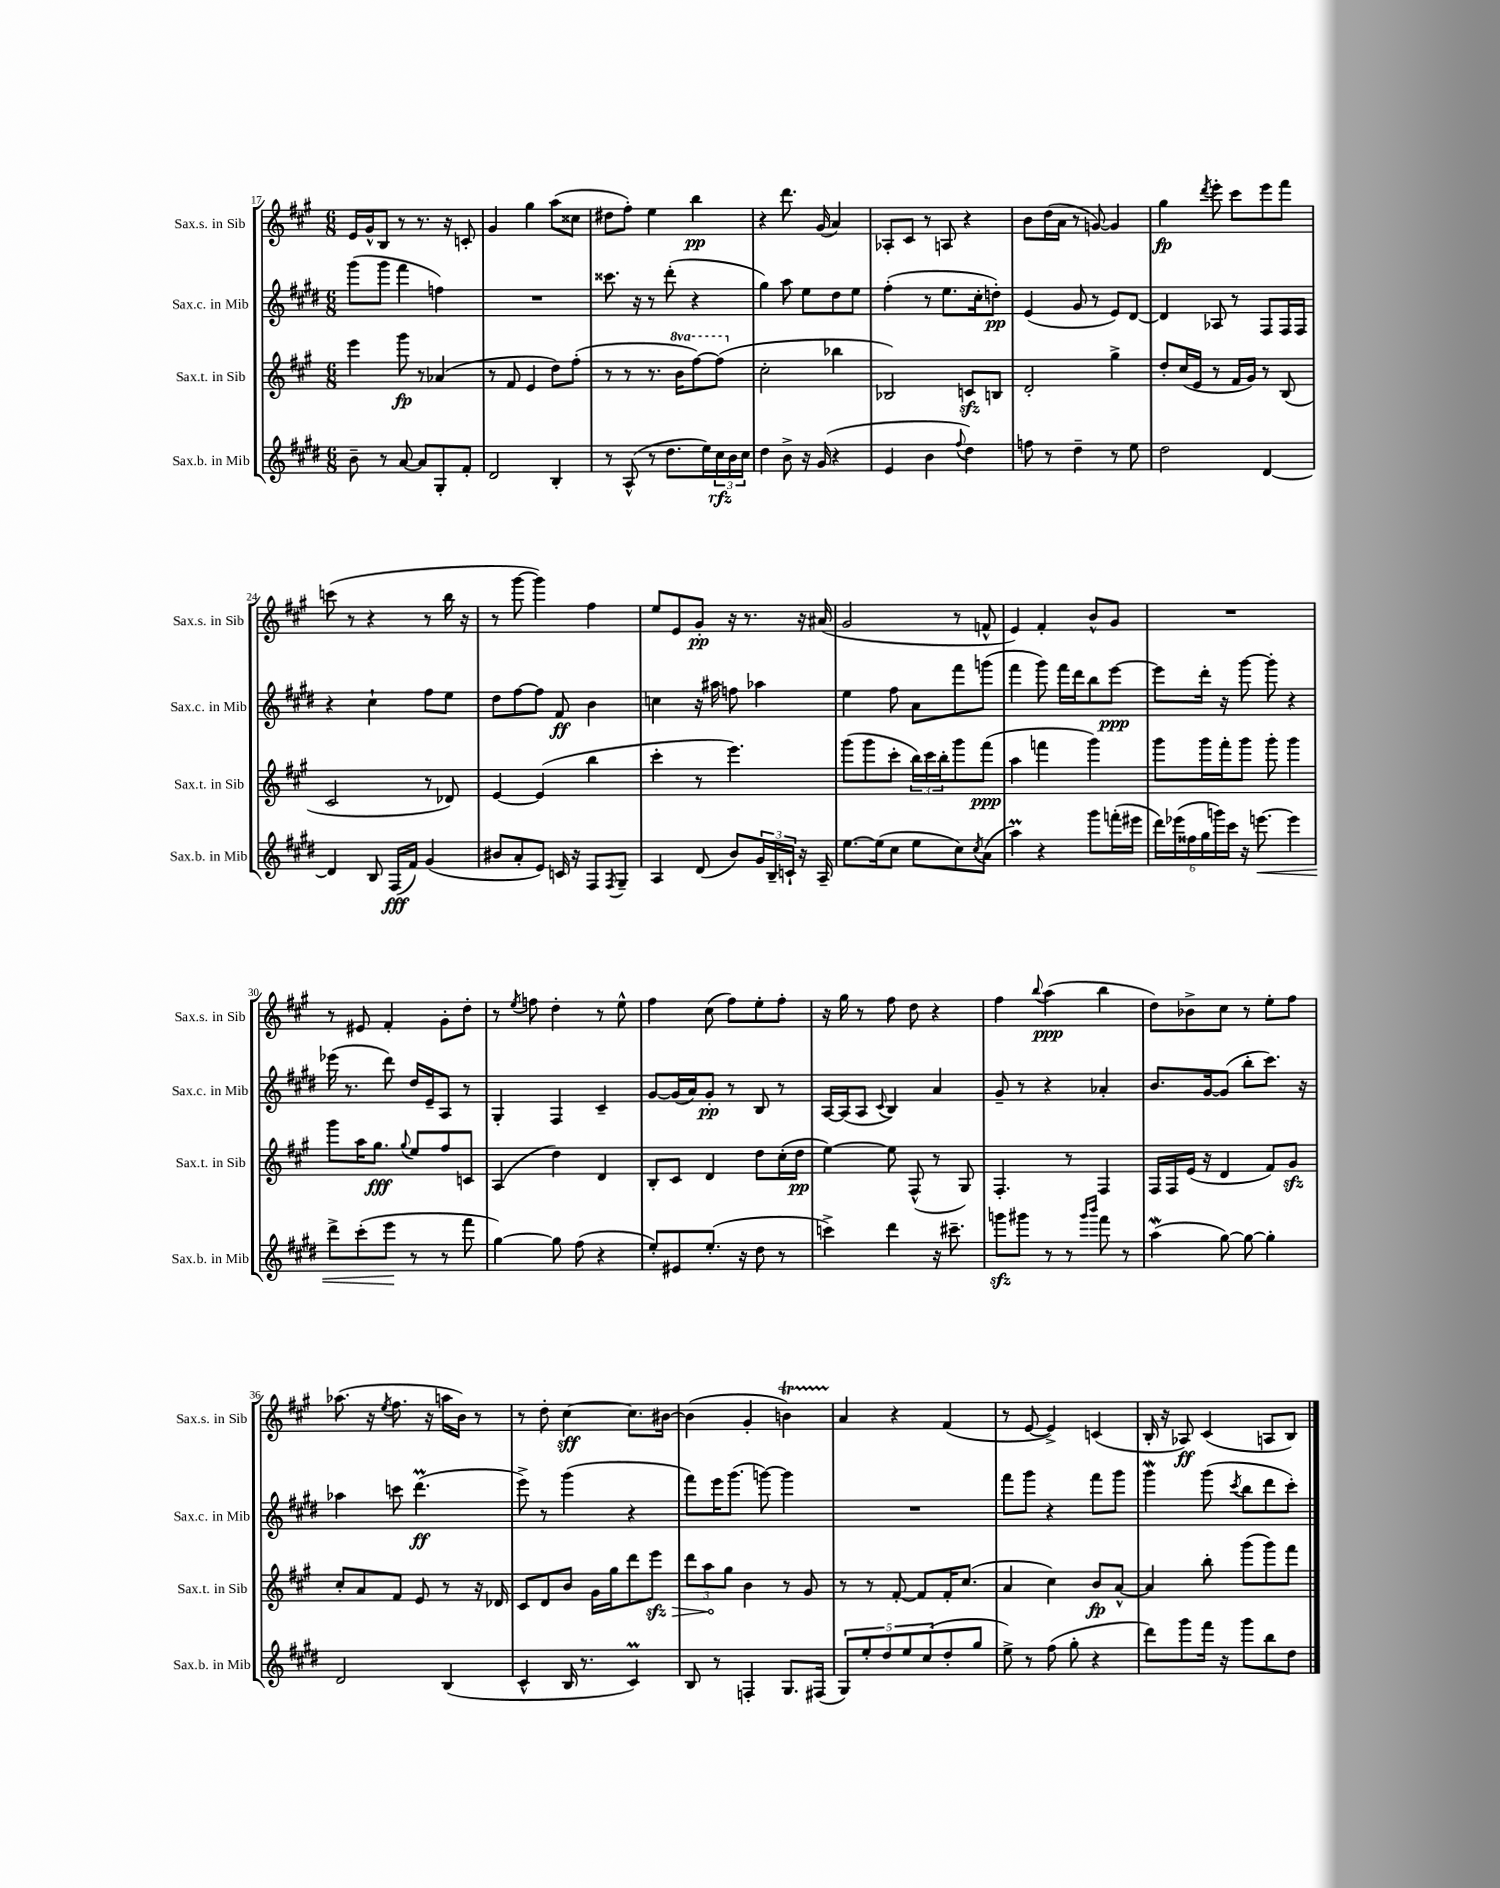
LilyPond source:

<<
\new StaffGroup <<
\new Staff = "s0" \with { instrumentName = "Sax.s. in Sib" shortInstrumentName = "Sax.s. in Sib" } {
    \clef treble \key a \major \numericTimeSignature \time 6/8
    e'16 gis'16-^ b8 r8 r8. r16 c'8-. |
    gis'4 gis''4 a''8( cisis''8 |
    dis''8 fis''8-.) e''4 b''4\pp |
    r4 d'''8. gis'16( a'4) |
    aes8-. cis'8 r8 a8 r4 |
    b'8 d''16( a'16 r8 g'8~) g'4 |
    gis''4\fp \acciaccatura { d'''8 } e'''8-. cis'''8 e'''8 fis'''8 |
    c'''8( r8 r4 r8 b''16 r16 |
    r8 gis'''8~ gis'''4) fis''4 |
    e''8 e'8 gis'8-.\pp r16 r8. r16 ais'16( |
    gis'2 r8 f'8-^ |
    e'4) fis'4-. b'8-^ gis'8 |
    R2. |
    r8 eis'8 fis'4-. gis'8-. d''8-. |
    r8 \acciaccatura { e''8 } f''8 d''4-. r8 e''8-^ |
    fis''4 cis''8( fis''8) e''8-. fis''8-. |
    r16 gis''16 r8 fis''8 d''8 r4 |
    fis''4 \appoggiatura { b''8 } a''4\ppp( b''4 |
    d''8) bes'8-> cis''8 r8 e''8-. fis''8 |
    aes''8.( r16 \acciaccatura { e''8 } fis''8. r16 a''16 b'16) r8 |
    r8 d''8-. cis''4~\sff cis''8. bis'16~ |
    bis'4( gis'4-. b'4\startTrillSpan) |
    a'4\stopTrillSpan r4 fis'4( |
    r8 e'8~ e'4->) c'4( |
    b16-. r16 aes8\ff) cis'4( a8 b8) \bar "|." |
}
\new Staff = "s1" \with { instrumentName = "Sax.c. in Mib" shortInstrumentName = "Sax.c. in Mib" } {
    \clef treble \key e \major \numericTimeSignature \time 6/8
    gis'''8( gis'''8 fis'''4 f''4) |
    R2. |
    cisis'''8. r16 r8 dis'''8-.( r4 |
    gis''4) a''8 e''8 dis''8 e''8 |
    fis''4-.( r8 e''8. cis''16-. d''8-.\pp) |
    e'4( gis'8 r8 e'8) dis'8~ |
    dis'4 aes8 r8 fis8 fis16 fis16 |
    r4 cis''4-! fis''8 e''8 |
    dis''8 fis''8~ fis''8 fis'8\ff b'4 |
    c''4 r16 ais''16 f''8 aes''4 |
    e''4 fis''8 a'8 fis'''8 g'''8( |
    fis'''4 gis'''8) fis'''16 dis'''16 b''8 e'''8~\ppp |
    e'''8 dis'''16-. r16 gis'''8~ gis'''8-. r4 |
    ees'''16( r8. dis'''8) dis''16 e'16-- a8 r8 |
    gis4-. fis4 cis'4-- |
    gis'8~ gis'16( a'16) gis'8-.\pp r8 b8 r8 |
    a16~ a16( a8 \appoggiatura { cis'8 } b4) a'4 |
    gis'8-- r8 r4 aes'4-. |
    b'8. gis'16~ gis'8( b''8-. cis'''8.) r16 |
    aes''4 c'''8 dis'''4.\prall\ff( |
    e'''8->) r8 gis'''4( r4 |
    fis'''8) e'''16 gis'''8.( g'''8~) g'''4 |
    R2. |
    fis'''8 gis'''8 r4 fis'''8 gis'''8 |
    gis'''4\mordent gis'''8( \acciaccatura { cis'''8 } b''8 dis'''8 cis'''8-.) \bar "|." |
}
\new Staff = "s2" \with { instrumentName = "Sax.t. in Sib" shortInstrumentName = "Sax.t. in Sib" } {
    \clef treble \key a \major \numericTimeSignature \time 6/8 \set Staff.ottavationMarkups = #ottavation-simple-ordinals
    e'''4 gis'''8\fp r8 aes'4( |
    r8 fis'8 e'4 d''8) fis''8-.( |
    r8 r8 r8. \ottava #1 b''16 fis'''8~) fis'''8( \ottava #0 |
    cis''2-. bes''4 |
    bes2) c'8\sfz b8 |
    d'2-. gis''4-> |
    d''8-. cis''16( e'16 r8 fis'16 gis'16) r8 b8( |
    cis'2 r8 des'8) |
    e'4~ e'4( b''4 |
    cis'''4-. r8 e'''4.) |
    gis'''8( gis'''8 cis'''8-. \tuplet 3/2 { b''16) cis'''16 b''16-. } gis'''8 fis'''8\ppp( |
    a''4 f'''4 gis'''4) |
    gis'''8 gis'''16 fis'''16-. gis'''8 gis'''8-. gis'''4 |
    gis'''8 a''16 gis''8.\fff \appoggiatura { gis''8 } e''8 fis''8 c'8 |
    a4( d''4) d'4 |
    b8-. cis'8 d'4 d''8 cis''16-.( d''16\pp |
    e''4~) e''8 fis8-^( r8 gis8) |
    fis4.-. r8 fis4 |
    fis16 fis16 e'16( r16 d'4 fis'8) gis'8\sfz |
    cis''8-. a'8 fis'8 e'8 r8 r16 des'16 |
    cis'8 d'8 b'8 gis'16 gis''16 d'''8 \once \override Hairpin.circled-tip = ##t e'''8\sfz\> |
    \tuplet 3/2 { d'''8 a''8\! gis''8 } b'4 r8 gis'8 |
    r8 r8 fis'8~-. fis'8 fis'16-. cis''8.( |
    a'4 cis''4) b'8\fp a'8~-^ |
    a'4 b''8-. gis'''8( gis'''8) fis'''8 \bar "|." |
}
\new Staff = "s3" \with { instrumentName = "Sax.b. in Mib" shortInstrumentName = "Sax.b. in Mib" } {
    \clef treble \key e \major \numericTimeSignature \time 6/8
    b'8-- r8 a'8~ a'8 gis8-. fis'8-. |
    dis'2 b4-. |
    r8 a8-^( r8 dis''8. e''16) \tuplet 3/2 { cis''16\rfz b'16 cis''16 } |
    dis''4 b'8-> r16 gis'16( r4 |
    e'4 b'4 \appoggiatura { fis''8 } dis''4) |
    f''8 r8 dis''4-- r8 e''8 |
    dis''2 dis'4~ |
    dis'4 b8 fis16\fff( fis'16) gis'4( |
    bis'8 a'8-. e'8) c'16 r16 fis8 \acciaccatura { fis8 } gis8-- |
    a4 dis'8( b'8) \tuplet 3/2 { gis'16 b16-- c'16-! } r16 a16-- |
    e''8.~ e''16( cis''8 e''8 cis''8) \acciaccatura { cis''8 } a'8( |
    a''4\prall) r4 gis'''8 f'''16-.( eis'''16 |
    \tuplet 6/4 { dis'''16) ees'''16( fisis''16 gis''16 g'''16) cis'''16 } r16 e'''8.~\< e'''4 |
    dis'''8-> cis'''8-.( e'''8\! r8 r8 fis'''8 |
    gis''4~) gis''8 fis''8( r4 |
    e''8-.) eis'8 e''8.-.( r16 dis''8 r8 |
    c'''4->) dis'''4 r16 cis'''8.-- |
    g'''8\sfz gis'''8 r8 r8 \grace { gis'''16 b'''16 } fis'''8 r8 |
    a''4\mordent( gis''8~) gis''8~ gis''4-. |
    dis'2 b4( |
    cis'4-^ b16 r8. cis'4\prall) |
    b8 r8 f4-. gis8. fis16( |
    \tuplet 5/4 { gis8) e''8-. dis''8 e''8 cis''8( } dis''8-. gis''8 |
    e''8->) r8 fis''8( gis''8-. r4 |
    dis'''8) gis'''8 fis'''16 r16 gis'''8 b''8 dis''8 \bar "|." |
}
>>
>>
\layout { \context { \Score currentBarNumber = #17 } }
